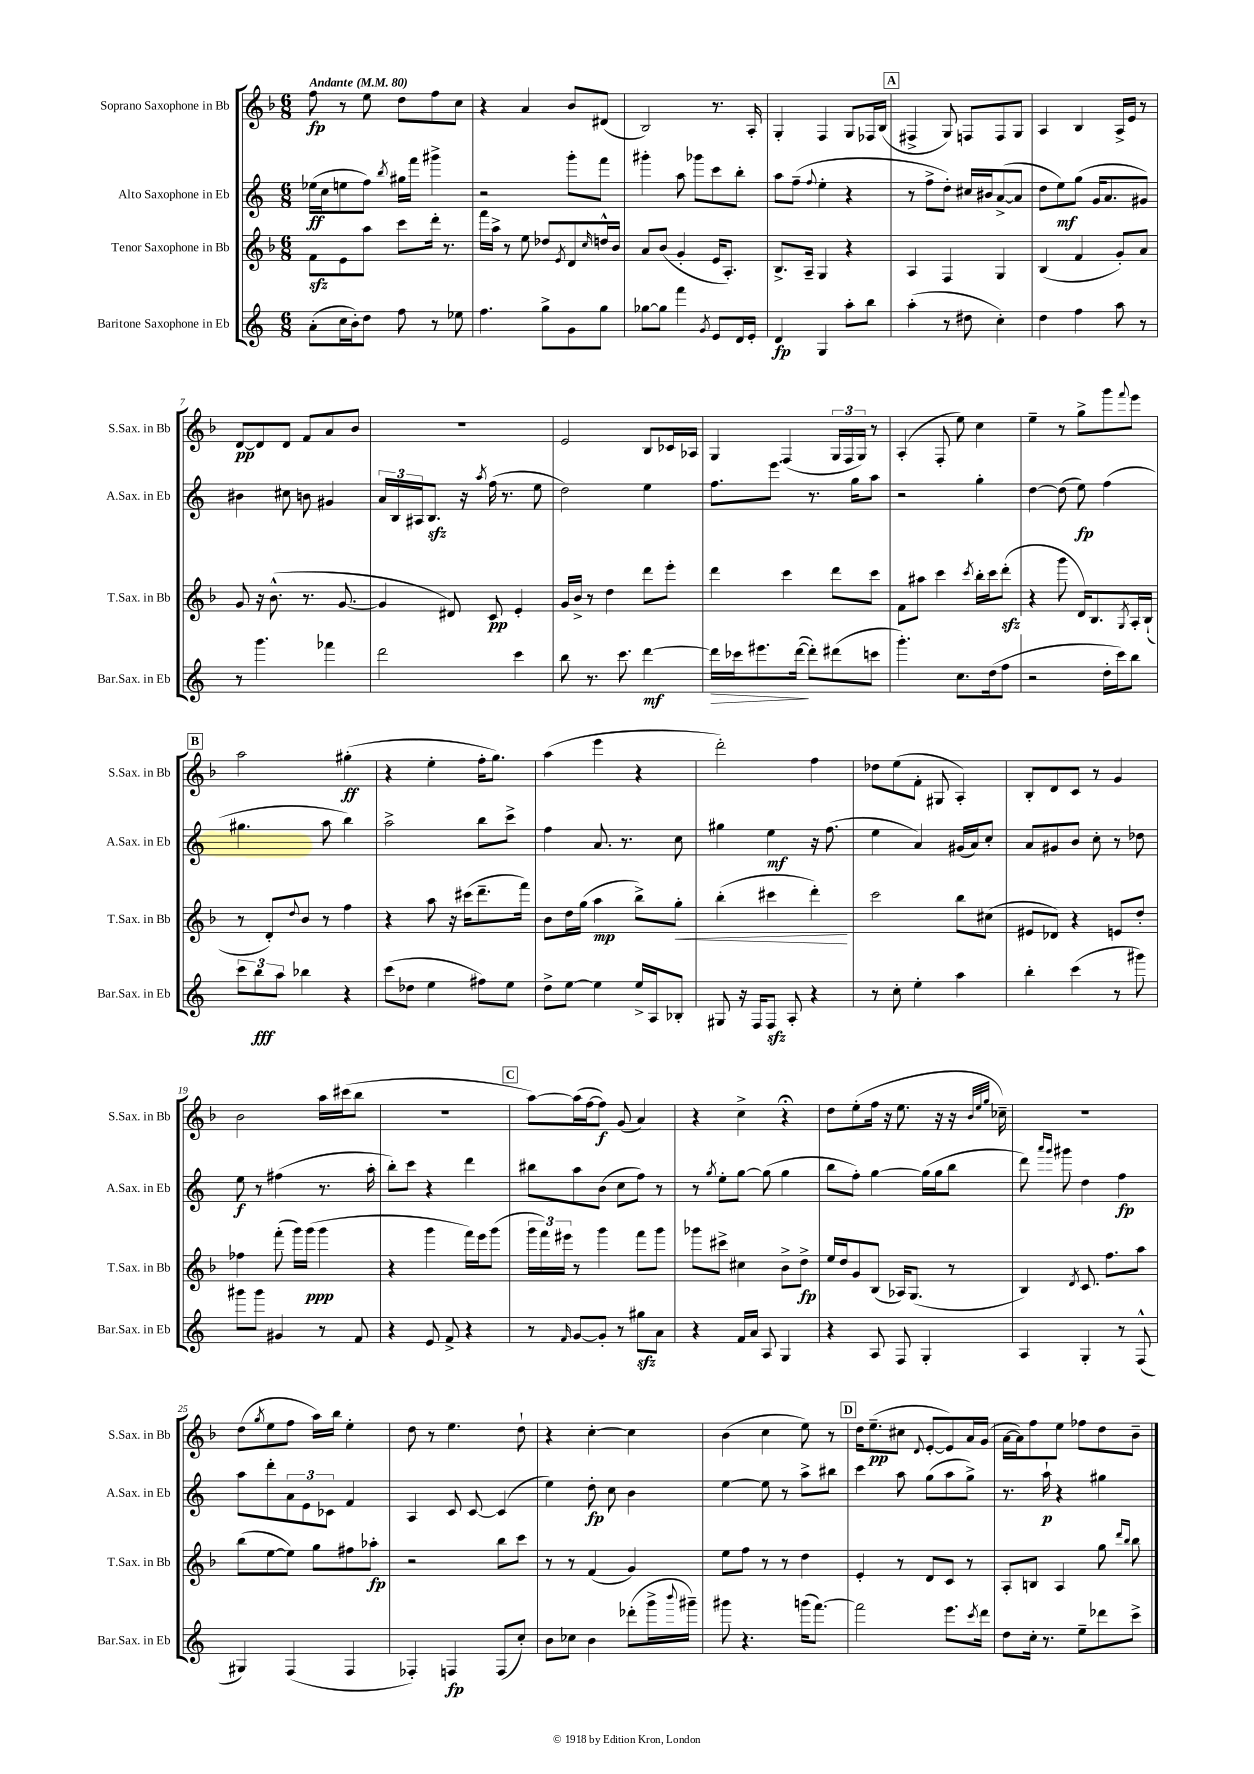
<<
\new StaffGroup <<
\new Staff = "s0" \with { instrumentName = "Soprano Saxophone in Bb" shortInstrumentName = "S.Sax. in Bb" } {
    \clef treble \key f \major \numericTimeSignature \time 6/8 \tempo "Andante" 4 = 80
    f''8\fp r8 e''8 d''8 f''8 c''8 |
    r4 a'4 bes'8 dis'8( |
    bes2) r8. a16-. |
    g4-. f4 g8 fes16 bes16( |
    \mark \markup { \box "A" } fis4-> g8) f8 f8 g8 |
    a4 bes4 a16-> e'16 r8 |
    d'8~\pp d'8 d'8 f'8 a'8 bes'8 |
    R2. |
    e'2 bes8 ces'16 aes16 |
    g4 f4( \tuplet 3/2 { g16 f16 g16) } r8 |
    a4-.( f8-. e''8) c''4 |
    e''4-- r8 g''8-> g'''8 \appoggiatura { f'''8 } e'''8 |
    \mark \markup { \box "B" } a''2 gis''4-.\ff( |
    r4 e''4-. f''16-. g''8.) |
    a''4( e'''4 r4 |
    d'''2-.) f''4 |
    des''8 e''8( f'8-. gis8 a4-.) |
    bes8-. d'8 c'8 r8 g'4 |
    bes'2 a''16 cis'''16( bes''8 |
    R2. |
    \mark \markup { \box "C" } a''8~) a''16( f''16~ f''8\f) g'8( a'4) |
    r4 c''4-> r4\fermata |
    d''8 e''8-.( f''16 r16 e''8. r16 r16 \grace { bes'32 e''32 g''32 } ces''16--) |
    R2. |
    d''8( \acciaccatura { g''8 } e''8 f''8 a''16) bes''16 e''4-. |
    d''8 r8 e''4. d''8-! |
    r4 c''4~-. c''4 |
    bes'4( c''4 e''8) r8 |
    \mark \markup { \box "D" } d''16 e''8.--\pp( cis''8 \appoggiatura { d'8 } e'8~-. e'8) a'16 g'16( |
    a'16~ a'16) f''8 e''8 fes''8 d''8 bes'8-- \bar "|." |
}
\new Staff = "s1" \with { instrumentName = "Alto Saxophone in Eb" shortInstrumentName = "A.Sax. in Eb" } {
    \clef treble \key c \major \numericTimeSignature \time 6/8
    ees''16\ff( c''16 e''8 f''8) \acciaccatura { b''8 } gis''16 f'''16 gis'''4-> |
    r2 g'''8-. f'''8 |
    gis'''4-. a''8 ges'''8 c'''8 b''8-. |
    a''8 f''8--( \appoggiatura { f''8 } e''4-. r4 |
    \mark \markup { \box "A" } r8 f''8-> d''8-.) cis''16 bis'16 a'8~->( a'8 |
    d''8 e''8\mf) g''8( g'16 a'8. gis'8) |
    bis'4 cis''8 b'8 gis'4 |
    \tuplet 3/2 { a'16 b16 ais16 } b8.\sfz r16 \acciaccatura { a''8 } f''16( r8. e''8 |
    d''2) e''4 |
    f''8. e'''8. r8. g''16 a''8 |
    r2 g''4-. |
    d''4~ d''8( e''8\fp) f''4( |
    \mark \markup { \box "B" } gis''4. a''8 b''4) |
    a''2-> b''8 c'''8-> |
    f''4 a'8. r8. c''8 |
    gis''4 e''4\mf r16 f''8.( |
    e''4 a'4) gis'16( a'16) c''8-. |
    a'8 gis'8 b'8 c''8-. r8 des''8 |
    e''8\f r8 fis''4( r8. a''16-. |
    b''8-.) c'''8 r4 d'''4 |
    \mark \markup { \box "C" } bis''8 a''8 b'8( c''8 f''8) r8 |
    r8 \acciaccatura { g''8 } e''8-. g''8~ g''8( g''4 |
    b''8 f''8-.) g''4~ g''16( g''16 b''8 |
    d'''8) \grace { a'''16 g'''16 } gis'''8 d''4 f''4\fp |
    a''8 d'''8-. \tuplet 3/2 { a'8 e'8 ces'8 } f'4 |
    a4 c'8 c'8~ c'4( |
    e''4) d''8-.\fp c''8 b'4 |
    e''4~ e''8 r8 a''8-> bis''8 |
    \mark \markup { \box "D" } c'''4 a''8 g''8( a''8 g''8->) |
    r8. a''16-!\p r4 gis''4 \bar "|." |
}
\new Staff = "s2" \with { instrumentName = "Tenor Saxophone in Bb" shortInstrumentName = "T.Sax. in Bb" } {
    \clef treble \key f \major \numericTimeSignature \time 6/8
    f'8\sfz e'8 a''8 c'''8 d'''16-. r8. |
    f'''16 a''16-> r8 e''8 des''8 \acciaccatura { e'8 } d'8 \grace { c''16 } d''16-^ bes'16 |
    a'8 bes'8( g'4-. e'16 a8.-.) |
    bes8.-> a16-- g4 r4 |
    \mark \markup { \box "A" } a4 f4 g4 |
    bes4( f'4 g'8-.) a'8 |
    g'8 r16 bes'8.-^( r8. g'8.~ |
    g'4 dis'8) c'8\pp e'4-. |
    g'16 bes'16-> r8 d''4 d'''8 e'''8-. |
    d'''4 c'''4 d'''8 c'''8 |
    f'8 ais''8 c'''4 \acciaccatura { c'''8 } bes''16-. c'''16 d'''8-.\sfz( |
    r4 g'''8 d'16) bes8. \acciaccatura { g8 } a16-. bes16-!( |
    \mark \markup { \box "B" } r8 d'8-.) \appoggiatura { d''8 } bes'8 r8 f''4 |
    r4 a''8 r16 cis'''16( d'''8.-- f'''16) |
    bes'8 d''16 g''16( a''4\mp bes''8->) g''8-.\< |
    bes''4-.( cis'''4 d'''4-.\!) |
    c'''2 bes''8 cis''8( |
    eis'8 des'8) r4 e'8 d''8-. |
    fes''4 f'''8-.( g'''16) g'''16\ppp( g'''4 |
    r4 g'''4 f'''16) e'''16 g'''8( |
    \mark \markup { \box "C" } \tuplet 3/2 { g'''16 f'''16) eis'''16 } r8 g'''4 f'''8 g'''8 |
    ges'''8 cis'''8-> cis''4 bes'8-> d''8->\fp |
    e''16 d''16 g'8 bes8( aes16) g8.( r8 |
    bes4) \acciaccatura { d'8 } c'8. f''8. a''8 |
    bes''8( e''8~ e''8) g''8 fis''8 aes''8-.\fp |
    r2 bes''8 c'''8 |
    r8 r8 f'4( g'4) |
    e''8 f''8 r8 r8 d''4 |
    \mark \markup { \box "D" } e'4-. r8 d'8 c'8 r8 |
    a8-. b8 a4 g''8 \grace { d'''16 bes''16 } bes''8 \bar "|." |
}
\new Staff = "s3" \with { instrumentName = "Baritone Saxophone in Eb" shortInstrumentName = "Bar.Sax. in Eb" } {
    \clef treble \key c \major \numericTimeSignature \time 6/8
    a'8-.( c''16 b'16-.) d''8 f''8 r8 ees''8 |
    f''4. g''8-> g'8 g''8 |
    ges''8~ ges''8 f'''4 \acciaccatura { g'8 } e'8 d'16 e'16-. |
    d'4\fp g4 a''8-. b''8 |
    \mark \markup { \box "A" } a''4-.( r8 dis''8 c''4-.) |
    d''4 f''4 a''8 r8 |
    r8 g'''4. fes'''4 |
    d'''2 c'''4 |
    b''8 r8. c'''8. d'''4~\mf |
    d'''16\> ces'''16 eis'''8. d'''16~\!( d'''8-.) dis'''8( c'''8 |
    g'''4.-.) c''8. d''16( f''8 |
    r2 d''16-. c'''16) b''8 |
    \mark \markup { \box "B" } \tuplet 3/2 { c'''8 b''8\fff a''8 } bes''4 r4 |
    c'''8( des''8 e''4 fis''8) e''8 |
    d''8-> e''8~ e''4 e''16-> a16 bes8-. |
    gis8 r16 f16 f8\sfz a8-. r4 |
    r8 c''8-. e''4-. a''4 |
    b''4-. c'''4( r8 gis'''8) |
    gis'''8 gis'''8 gis'4 r8 f'8 |
    r4 e'8 f'8-> r4 |
    \mark \markup { \box "C" } r8 \grace { f'16 } g'8~ g'8-. r8 gis''8\sfz a'8 |
    r4 f'16 a'16 a8 g4 |
    r4 a8 f8 g4-. |
    a4 g4-. r8 f8-^( |
    gis4) f4( f4 |
    fes4-.) f4\fp f8( c''8-.) |
    b'8 ces''8 b'4 des'''8-.( g'''16-> \appoggiatura { b'''8 } gis'''16--) |
    gis'''8 r4. g'''16( f'''8.~) |
    \mark \markup { \box "D" } f'''2 e'''8. \acciaccatura { c'''8 } d'''16 |
    d''8 c''16-. r8. e''8-- des'''8 c'''8-> \bar "|." |
}
>>
>>
